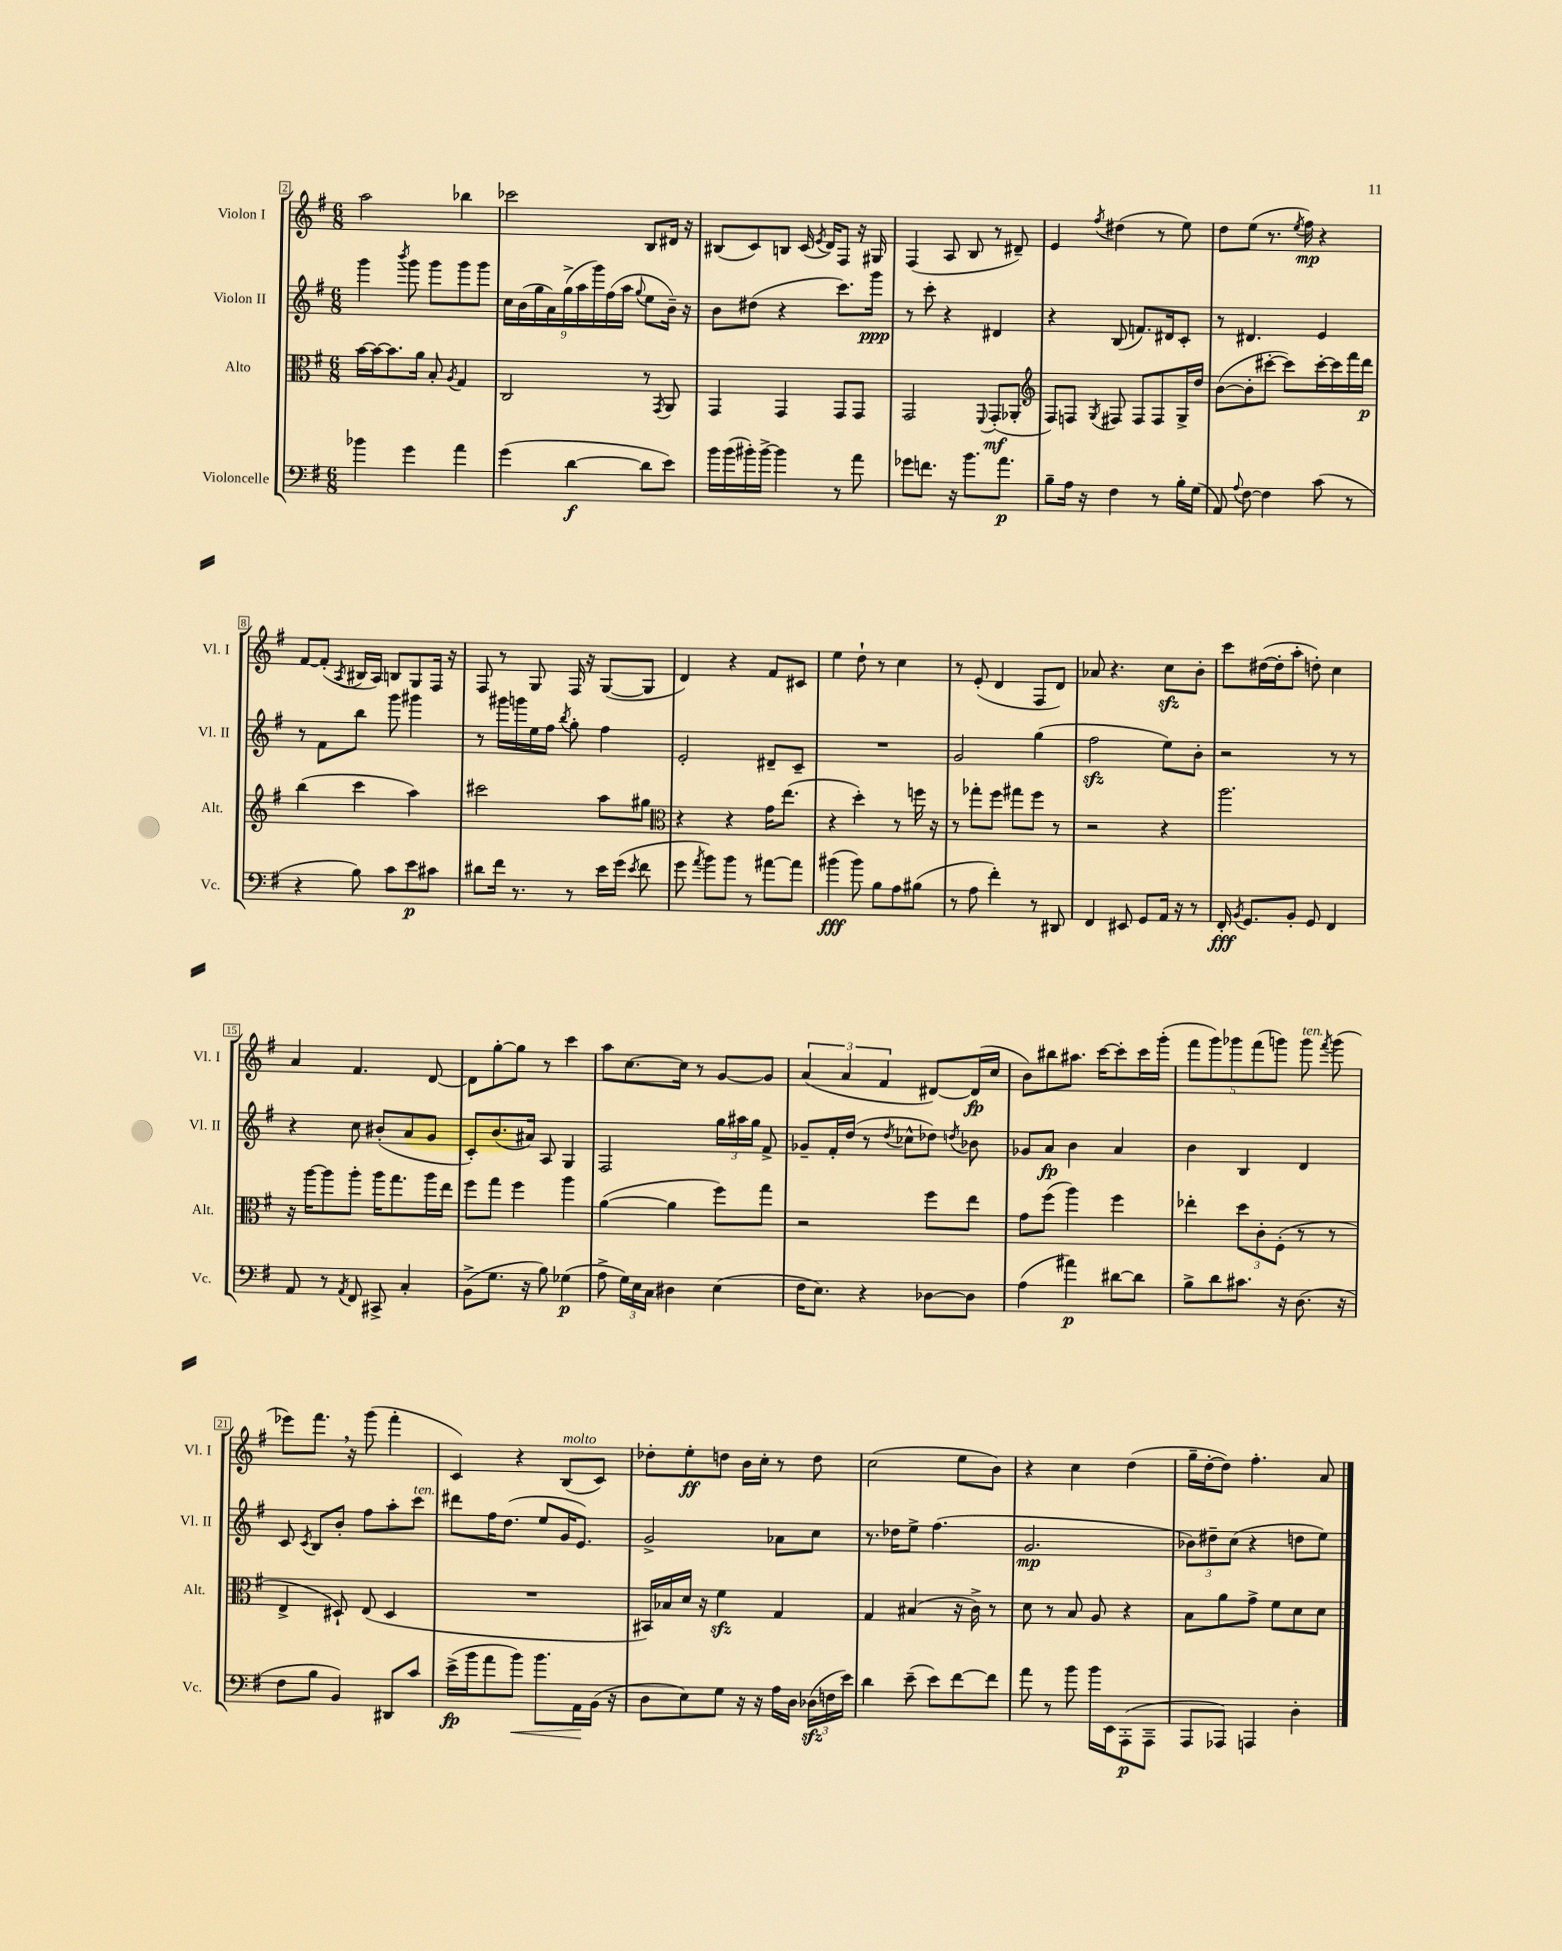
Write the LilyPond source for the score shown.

<<
\new StaffGroup <<
\new Staff = "s0" \with { instrumentName = "Violon I" shortInstrumentName = "Vl. I" } {
    \clef treble \key g \major \numericTimeSignature \time 6/8
    \autoBeamOff a''2 bes''4 |
    ces'''2 b8[ dis'16] r16 |
    bis8[( c'8) b8] c'16( \acciaccatura { e'8 } d'16[) fis8] r16 gis16 |
    fis4( a8 b8 r8 dis'8--) |
    e'4 \acciaccatura { fis''8 } dis''4( r8 e''8) |
    d''8[ e''8]( r8. \acciaccatura { e''8 } fis''16\mp) r4 |
    fis'8[~ fis'8]-.( \acciaccatura { a8 } bis16[ a16]) b8[ g8 fis16] r16 |
    fis8 r8 g8 fis16 r16 g8[~( g8] |
    d'4) r4 fis'8[ cis'8] |
    e''4 d''8-! r8 c''4 |
    r8 e'8-.( d'4 fis8[ d'8]) |
    aes'8 r4. c''8[\sfz b'8]-. |
    c'''8[ dis''16~( dis''16-. a''8]-. d''8-.) c''4 |
    a'4 fis'4. d'8~ |
    d'8[ g''8~-. g''8] r8 c'''4 |
    a''8[ c''8.~ c''16] r8 g'8[~ g'8] |
    \tuplet 3/2 { a'4( a'4 fis'4 } dis'8[~) dis'16\fp( c''16] |
    b'8[) bis''8 ais''8.] c'''16[~ c'''8-. c'''16 g'''16]-.( |
    \tuplet 5/4 { fis'''8[ g'''8) ges'''8 fis'''8( g'''8]) } g'''8^\markup { \italic "ten." } \acciaccatura { fis'''8 } g'''8( |
    ees'''8[) fis'''8.] \breathe r16 g'''8( fis'''4-. |
    c'4) r4 b8[^\markup { \italic "molto" }( c'8]) |
    des''8[-. e''8-.\ff d''8] b'16[ c''16]-. r8 d''8 |
    c''2( e''8[ b'8]) |
    r4 c''4 d''4( |
    g''16[-- d''16~-. d''8]) fis''4.-. a'8 \bar "|." |
}
\new Staff = "s1" \with { instrumentName = "Violon II" shortInstrumentName = "Vl. II" } {
    \clef treble \key g \major \numericTimeSignature \time 6/8
    \autoBeamOff g'''4 \acciaccatura { b'''8 } g'''8 g'''8[ g'''8 g'''8] |
    \tuplet 9/8 { c''16[ b'16( g''16 a'16) g''16->( a''16 g'''16) fis''16( a''16] } \appoggiatura { g''8 } e''8[ b'16]--) r16 |
    b'8[ dis''8]( r4 c'''8.[) g'''16]\ppp |
    r8 c'''8-. r4 dis'4 |
    r4 b8( f'8.[) dis'16 c'8]-. |
    r8 dis'4. e'4 |
    r8 fis'8[ b''8] g'''8 gis'''4 |
    r8 gis'''16[ g'''16 e''16 fis''16] \acciaccatura { b''8 } g''8-. fis''4 |
    e'2-. dis'8[-- c'8]-- |
    R2. |
    g'2 g''4( |
    fis''2\sfz e''8[) b'8]-. |
    r2 r8 r8 |
    r4 c''8 bis'8[-.( a'8 g'8] |
    c'8[-.) b'8.( ais'16]) a8 g4 |
    fis2 \tuplet 3/2 { g''16[ ais''16 g''16] } fis'8-> |
    ges'8[-- fis'16-. d''16]( r8 \acciaccatura { d''8 } ces''8[-^ des''8]) \acciaccatura { d''8 } bes'8 |
    ges'8[ a'8]\fp b'4 a'4 |
    b'4 b4 d'4 |
    c'8 \acciaccatura { c'8 } b8[ b'8]-. fis''8[ a''8-. c'''8]^\markup { \italic "ten." } |
    dis'''8[ fis''16 d''8.]( e''8[ g'16 e'8.]) |
    g'2-> aes'8[ c''8] |
    r8. des''16[ e''8]-> fis''4.( |
    g'2.\mp |
    \tuplet 3/2 { bes'8[) dis''8-- c''8]( } r4 d''8[ e''8]) \bar "|." |
}
\new Staff = "s2" \with { instrumentName = "Alto" shortInstrumentName = "Alt." } {
    \clef alto \key g \major \numericTimeSignature \time 6/8
    \autoBeamOff b'16[~ b'16~ b'8. a'16] b8-. \acciaccatura { a8 } g4 |
    c2 r8 \acciaccatura { g,8 } a,8 |
    g,4 g,4 g,8[ g,8] |
    g,2 \appoggiatura { fis,8 } g,8[-.\mf( aes,8]-. |
    \clef treble fis8[) f8] \acciaccatura { g8 } fis8 fis8[ fis8 g16-> d''16] |
    b'8[~( b'8-. cis'''8]~-. cis'''8[) cis'''16~-. cis'''16 fis'''16 d'''16]\p |
    b''4( c'''4 a''4) |
    cis'''2 a''8[ gis''8] |
    \clef alto r4 r4 g'16[ e''8.]( |
    r4 d''4-.) r8 f''16 r16 |
    r8 ges''8[-. fis''8] gis''8[ fis''8] r8 |
    r2 r4 |
    a''2. |
    r16 a''16[~ a''8 a''8]-. a''16[ g''8. a''16 e''16] |
    fis''8[ g''8] fis''4 a''4 |
    a'4~( a'4 fis''8[) g''8] |
    r2 fis''8[ e''8] |
    g'8[ fis''8]( a''4) fis''4 |
    ees''4-. \tuplet 3/2 { d''8[ c'8-. fis8]-.( } r8 r8 |
    e4-> dis8-!) e8( dis4 |
    R2. |
    bis,16[) bes16 d'16] r16 fis'4\sfz g4 |
    g4 bis4( r16 c'16->) r8 |
    d'8 r8 b8 a8 r4 |
    b8[ a'8 g'8]-> fis'8[ d'8 d'8] \bar "|." |
}
\new Staff = "s3" \with { instrumentName = "Violoncelle" shortInstrumentName = "Vc." } {
    \clef bass \key g \major \numericTimeSignature \time 6/8
    \autoBeamOff bes'4 g'4 a'4 |
    g'4( d'4~\f d'8[ e'8]) |
    b'16[ b'16( bis'16-.) bis'16]~-> bis'4 r8 a'8 |
    ges'8[ f'8.] r16 b'8.[ a'8.]\p |
    b8[-- a16] r16 fis4 r8 b16[-. g16]( |
    a,8) \appoggiatura { a8 } fis8~ fis4 c'8( r8 |
    r4 b8) c'8[ e'8\p cis'8] |
    dis'8[ fis'16] r8. r8 e'16[ g'16]( \acciaccatura { e'8 } fis'8 |
    g'8 \acciaccatura { a'8 } b'8[) b'8] r8 ais'8[~ ais'8] |
    bis'4\fff( bis'8) b8[ a8 bis8]( |
    r8 a8 fis'4-.) r8 dis,8 |
    fis,4 eis,8 g,8[ a,16] r16 r8 |
    fis,16-.\fff \acciaccatura { b,8 } g,8.[ b,8]-. g,8 fis,4 |
    a,8 r8 \acciaccatura { a,8 } fis,8 cis,8-> c4-. |
    b,8[->( g8.] r16 b8) ges4\p( |
    a8-> \tuplet 3/2 { g16[) e16 c16] } dis4 e4( |
    fis16[ e8.]) r4 des8[~ des8] |
    a4( ais'4\p) dis'8[~ dis'8] |
    b8[-> d'8 cis'8.] r16 d8.( r16 |
    fis8[ b8] b,4) dis,8[ c'8] |
    e'16[->\fp( b'16 a'8 b'8]\<) b'8.[ a,16\! b,16]( r16 |
    d8[ e8) g8] r16 r16 a16[ d16] \tuplet 3/2 { des16[\sfz( f16 e'16]) } |
    d'4 e'8--( e'8[) fis'8~ fis'8] |
    a'8 r8 b'8 b'16[ e,16 a,,8-.\p( a,,8]-- |
    a,,8[ aes,,8]) a,,4 d4-. \bar "|." |
}
>>
>>
\layout { \context { \Score currentBarNumber = #2 \override BarNumber.stencil = #(make-stencil-boxer 0.1 0.3 ly:text-interface::print) } }
